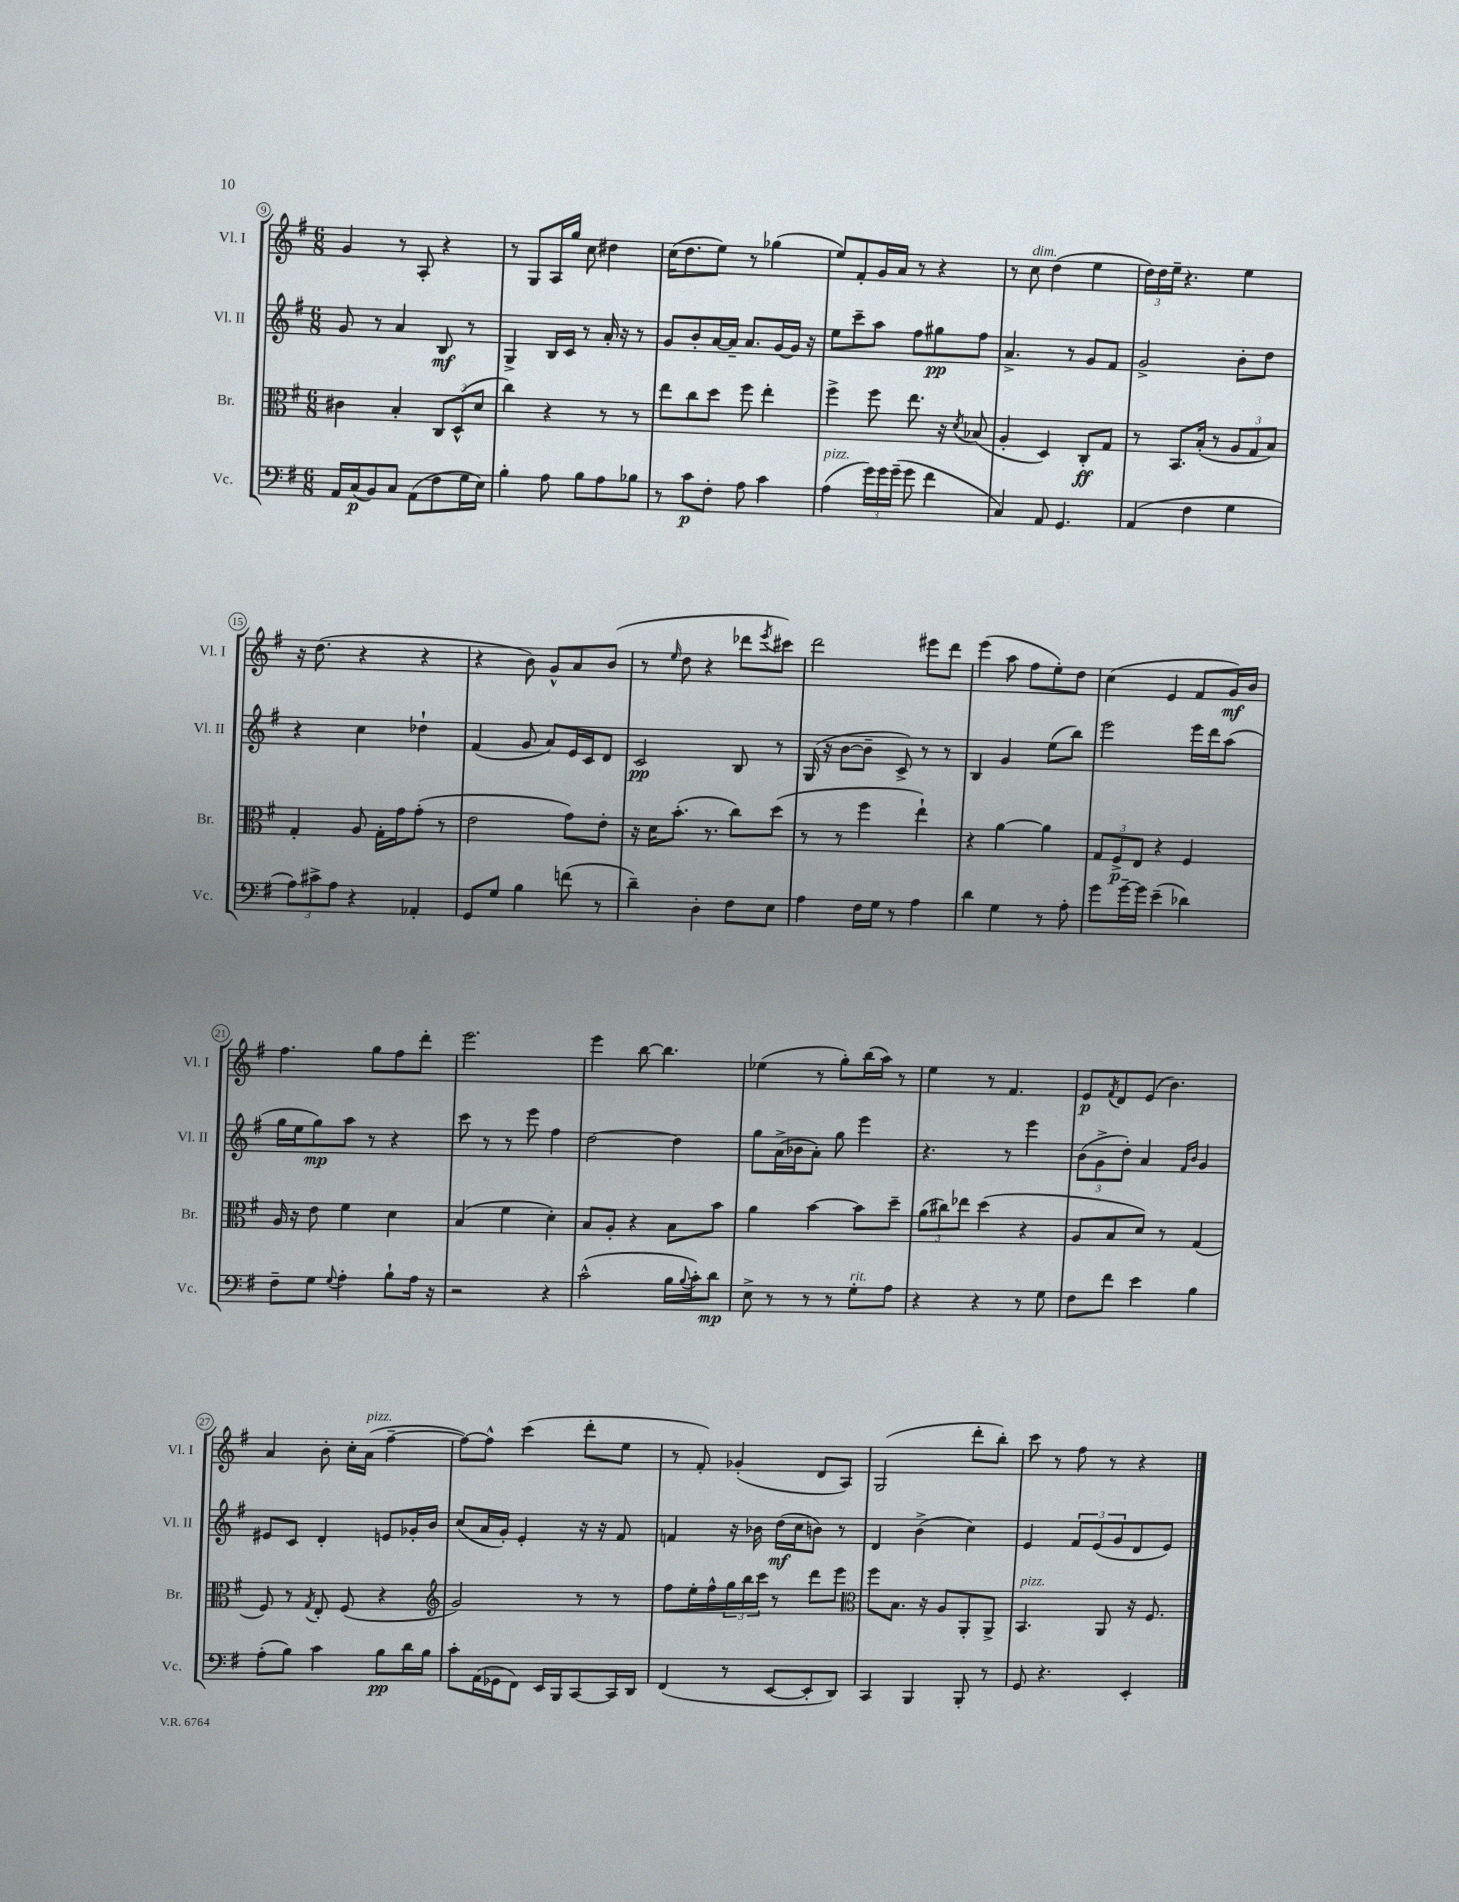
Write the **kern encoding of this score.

**kern	**kern	**kern	**kern
*staff4	*staff3	*staff2	*staff1
*clefF4	*clefC3	*clefG2	*clefG2
*k[f#]	*k[f#]	*k[f#]	*k[f#]
*M6/8	*M6/8	*M6/8	*M6/8
16AA/LL	4c#\	8g/	4g/
(16C/J	.	.	.
8BB/)	.	8r	.
8C/J	4B'/	4a/	8r
(8AA\L	.	.	8A'/
8F#\	12C/L	8B/	4r
.	(12D^^/	.	.
16G\L	.	8r	.
.	12d/J	.	.
16E\JJ)	.	.	.
=	=	=	=
4B'\	4cc\)	4G^/	8r
.	.	.	8G/L
8A\	4r	16B/LL	16A/L
.	.	16c/JJ	16gg/JJ
8B\L	.	8r	8cc\
8A\	8r	16a'/	4dd#\
.	.	16r	.
8B-\J	8r	8r	.
=	=	=	=
8r	8ee\L	8g/L	(16cc\LK
.	.	.	8.dd\
8c\L	8cc\	8b'/	.
8F#'\J	8dd\J	[16a/L	8ee\J)
.	.	16a~/]JJ	.
8A\	8ff#\	8.a/L	8r
4c\	4ee'\	.	(4gg-\
.	.	[16g/L	.
.	.	16g/]JJ	.
.	.	16r	.
=	=	=	=
(4A\	4ff#^\	8ee\L	8ee/L)
.	.	8ccc~\	8f#'/
24g\LL)	8ff#\	8aa\J	16g/L
24g\	.	.	.
.	.	.	16a/JJ
(24g~\JJ	.	.	.
8g\	8.ee\	8ff#\L	8r
4f#\	.	8gg#\	4r
.	16r	.	.
.	8qd/	.	.
.	(8B-/	8ff#\J	.
=	=	=	=
4C/)	4A'/	4.a^/	8r
.	.	.	8cc\
8AA/	4D/)	.	(4dd\
4.GG/	.	8r	.
.	8C'/L	8g/L	4ee\
.	8G/J	8f#/J	.
=	=	=	=
(4AA/	8r	2g^/	24dd\LL)
.	.	.	24dd\
.	.	.	24ee~\JJ
.	8.BB/L	.	4.r
4F#\	.	.	.
.	(16B'/Jk	.	.
.	8r	.	.
4G\	12A/L	8b'\L	4ee\
.	12G/	.	.
.	.	8dd\J	.
.	12B/J)	.	.
=	=	=	=
12A\L)	4G'/	4r	16r
.	.	.	(8.dd\
12c#^\	.	.	.
12A\J	.	.	.
4r	8A/	4cc\	4r
.	16G'\LL	.	.
.	16g\J	.	.
4AA-'/	(8g'\J	4dd-`\	4r
.	8r	.	.
=	=	=	=
8GG/L	2e\	(4f#/	4r
8G/J	.	.	.
4B\	.	8g/	8b\)
.	.	8a/L)	8g^^/L
(8f\	8g\L)	16e/L	8a/
.	.	16c/J	.
8r	8e'\J	8d/J	(8b/J
=	=	=	=
4d~\)	16r	2c/	8r
.	16d\LK	.	.
.	.	.	16qqee/
.	(8.b'\J	.	8dd\
4D'\	.	.	4r
.	8.r	.	.
8F#\L	8cc\L)	8B/	8ddd-\L
.	.	.	8qeee/
8E\J	(8dd\J	8r	8ccc#\J)
=	=	=	=
4A\	8r	(16G/	2ddd\
.	.	16r	.
.	8r	[8b\L	.
16F#\LL	4ff#\	8b~\]J	.
16G\JJ	.	.	.
8r	.	8c^/)	.
4A\	4ee`\)	8r	8eee#\L
.	.	8r	8ddd\J
=	=	=	=
4d\	4r	4B/	(4eee\
4G\	[4a\	4g/	8aa\
.	.	.	8ff#\L
8r	4a\]	(8ee\L	8ee'\)
8A'\	.	8bb\J)	8dd\J
=	=	=	=
8g\L	12G/L	2eee\	(4cc\
.	12F#^/	.	.
[16g~\L	.	.	.
.	12E/J	.	.
16g\]JJ	.	.	.
(4e~\	4r	.	4e/
4d-\)	4F#/	16eee\LL	8f#/L
.	.	16ddd\J	.
.	.	(8aa\J	16g/L)
.	.	.	16b/JJ
=	=	=	=
8F#~\L	16A/	16gg\LL	4.ff#\
.	16r	16ee\J	.
8G\J	8e\	8gg\)	.
8qqG/	.	.	.
4A'\	4f#\	8aa\J	.
.	.	8r	8gg\L
8B`\L	4d\	4r	8ff#\
16A\Jk	.	.	8ddd'\J
16r	.	.	.
=	=	=	=
2r	(4B/	8ccc\	2.eee\
.	.	8r	.
.	4f#\	8r	.
.	.	8eee\	.
4r	4d'\)	4ff#\	.
=	=	=	=
(2c^^\	8B/L	[2dd\	4eee\
.	8A'/J	.	.
.	4r	.	[8bb\
.	.	.	4.bb\]
16B\LL	8B\L	4dd\]	.
8qqB/	.	.	.
16c'\J)	.	.	.
8d\J	8b\J	.	.
=	=	=	=
8E^\	4a\	8gg\L	(4ee-\
8r	.	(16a^\L	.
.	.	16b-\J	.
8r	[4b\	8a'\J)	8r
8r	.	8gg\	8gg'\L)
8G'\L	8b\]L	4eee\	(16bb\L
.	.	.	16aa\JJ)
8A\J	8dd~\J	.	8r
=	=	=	=
4r	(12a\L	4.r	4ee\
.	12cc#\)	.	.
.	12ee-\J	.	.
4r	(4dd\	.	8r
.	.	8r	4.f#/
8r	4r	4eee\	.
8G\	.	.	.
=	=	=	=
8F#\L	8A/L	(12b\L	8e/L
.	.	12g^\	.
.	.	.	8qf#/
8f#\J	8B/	.	8d/
.	.	12dd'\J)	.
4e\	8d/J)	4a/	(8e/J
.	8r	.	4.b\)
.	.	16qqf#/LL	.
.	.	16qqb/JJ	.
4B\	(4G/	4g/	.
=	=	=	=
(8A'\L	8F#/)	8e#/L	4a/
8B\J)	8r	8c/J	.
.	8qG/	.	.
4c\	8E'/	4d'/	8b'\
.	(8F#/	.	16cc'\LL
.	.	.	(16a\JJ
8B\L	4r	8e/L	[4ff#~\
16d\L	.	16g-'/L	.
16B\JJ	.	16b/JJ	.
=	=	=	=
*	*clefG2	*	*
8c'\L	2g/)	(8cc/L	8ff#\_L)
(16AA\L	.	16a/L	8ff#^^\]J
16GG-\J	.	16g'/JJ)	.
8FF#\J)	.	4e'/	(4ccc\
16EE/LL	.	.	.
16BBB/J	.	.	.
[8CC/	8r	16r	8ddd'\L
.	.	16r	.
16CC/]L	8r	8f#/	8ee\J
16DD/JJ	.	.	.
=	=	=	=
(4FF#/	8ff#\L	4f/	8r
.	16ee'\L	.	8f#'/)
.	16ff#^^\	.	.
8r	24gg\	16r	(4g-'/
.	24bb\	.	.
.	.	16b-\	.
.	24ccc\JJ	.	.
[8EE/L	8r	(16dd\LL	.
.	.	16cc\J	.
8EE'/]	8ddd\L	8b\J)	8d/L
8DD/J)	8eee\J	8r	8A/J)
=	=	=	=
*	*clefC3	*	*
4CC/	8ff#\L	4d/	(2G/
.	8.B\J	.	.
4BBB/	.	(4b^\	.
.	16r	.	.
.	8A/L	.	.
8BBB'/	8AA'/	4cc\)	8ddd'\L
8r	8AA^/J	.	8bb'\J)
=	=	=	=
8GG/	4.BB/	4e/	8ccc\
4.r	.	.	8r
.	.	12f#/L	8ff#\
.	.	(12e/	.
.	8AA/	.	8r
.	.	12g/	.
4EE'/	16r	8d/	4r
.	8.F#/	.	.
.	.	8e/J)	.
==	==	==	==
*-	*-	*-	*-
